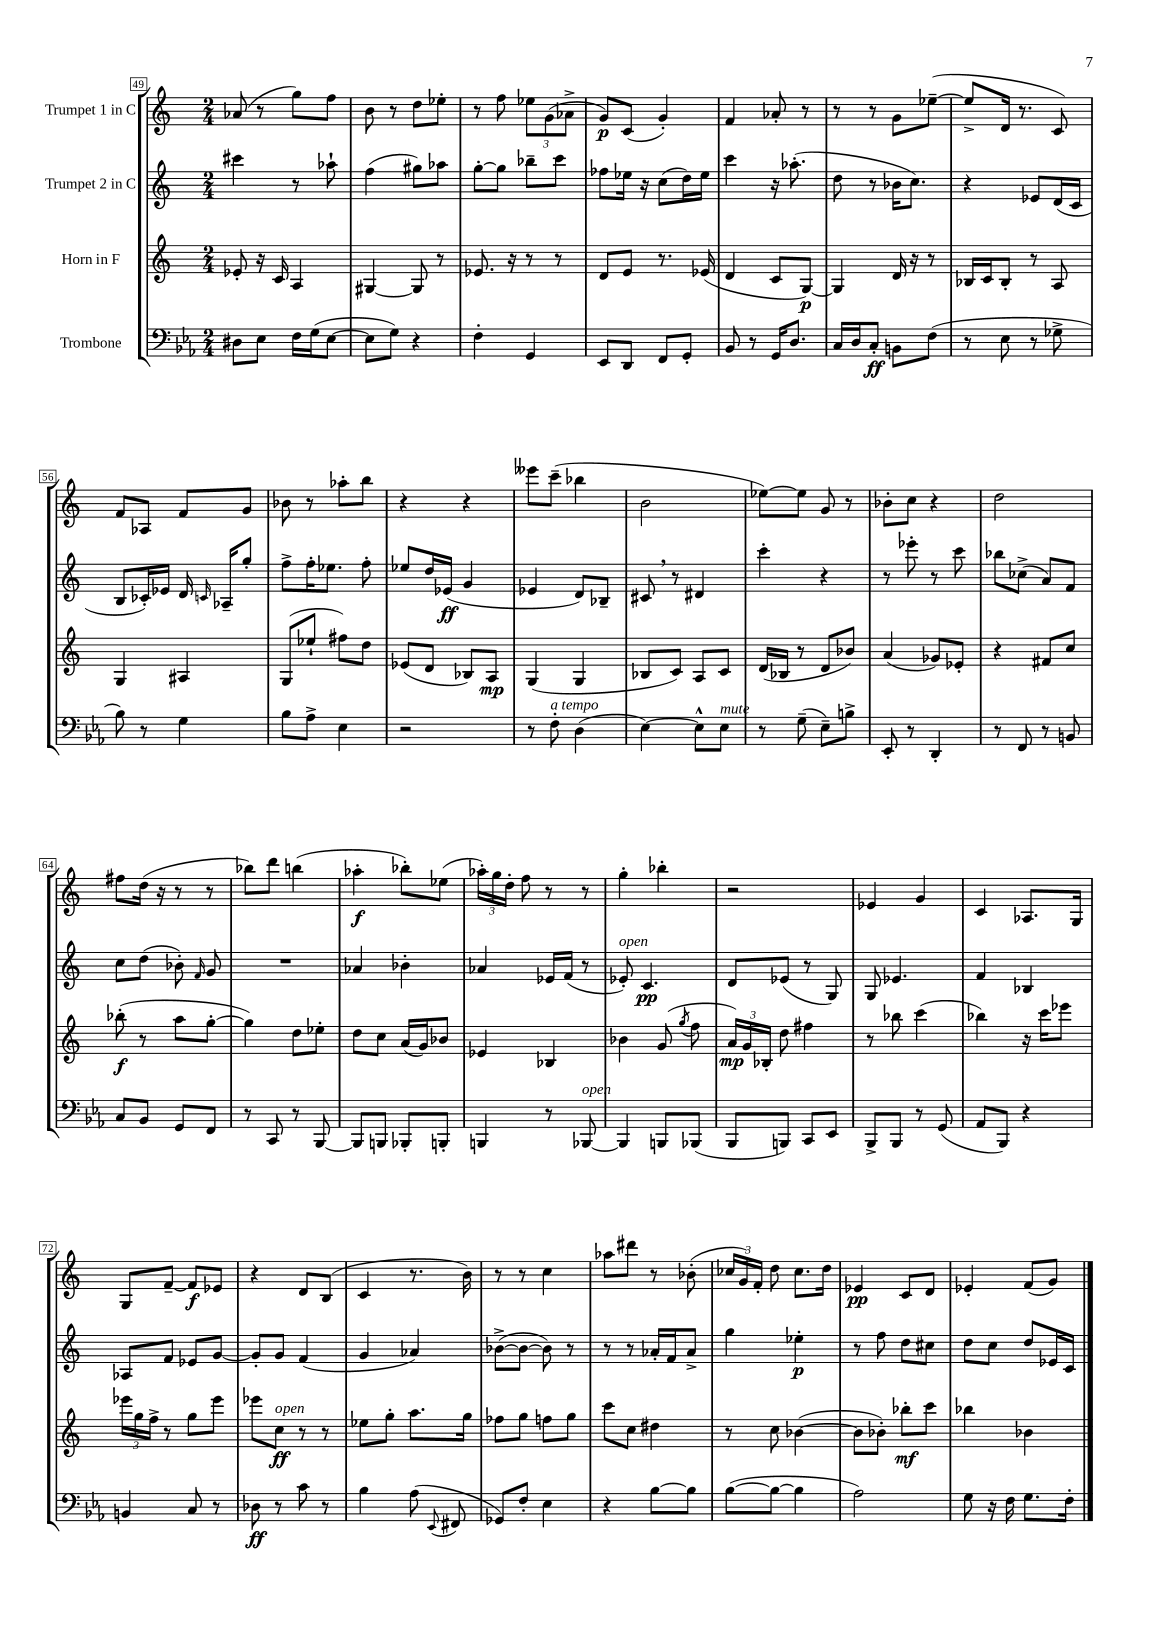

**kern	**kern	**kern	**kern
*staff4	*staff3	*staff2	*staff1
*clefF4	*clefG2	*clefG2	*clefG2
*k[b-e-a-]	*k[]	*k[]	*k[]
*M2/4	*M2/4	*M2/4	*M2/4
8D#	8e-'	4ccc#	(8a-
8E-	16r	.	8r
.	16c	.	.
16F	4A	8r	8gg)
(16G	.	.	.
[8E-	.	8aa-`	8ff
=	=	=	=
8E-]	[4G#	(4ff	8b
8G)	.	.	8r
4r	8G#]	8gg#)	8dd
.	8r	8aa-	8ee-'
=	=	=	=
4F'	8.e-	[8gg'	8r
.	.	8gg]	8ff
.	16r	.	.
4GG	8r	8bb-~	12ee-
.	.	.	(12g
.	8r	8ccc	.
.	.	.	12a-^
=	=	=	=
8EE-	8d	8ff-	8g)
8DD	8e	16ee-	(8c
.	.	16r	.
8FF	8.r	(8cc	4g')
8GG'	.	16dd)	.
.	(16e-	16ee-	.
=	=	=	=
8BB-	4d	4ccc	4f
8r	.	.	.
16GG	8c	16r	8a-'
8.D	.	(8.aa-'	.
.	[8G)	.	8r
=	=	=	=
16C	4G]	8dd	8r
16D	.	.	.
8C'	.	8r	8r
8BB	16d	16b-	8g
.	16r	8.cc)	.
(8F	8r	.	([8ee-~
=	=	=	=
8r	16B-	4r	8ee-^]
.	16c	.	.
8E-	8B-'	.	16d
.	.	.	8.r
8r	8r	8e-	.
8G-^	8A	(16d	8c)
.	.	16c	.
=	=	=	=
8B-)	4G	8B	8f
8r	.	16c-')	8A-
.	.	16e-	.
4G	4A#	16d	8f
.	.	16qqc	.
.	.	16A-~	.
.	.	8gg'	8g
=	=	=	=
8B-	(8G	8ff^	8b-
8A-^	8ee-`	16ff'	8r
.	.	8.ee-	.
4E-	8ff#)	.	8aa-'
.	8dd	8ff'	8bb
=	=	=	=
2r	(8e-	8ee-	4r
.	8d	16dd	.
.	.	(16e-	.
.	8B-)	4g	4r
.	8A	.	.
=	=	=	=
8r	(4G	4e-	8eee--
8F'	.	.	(8ccc~
(4D	4G	8d)	4bb-
.	.	8B-~	.
=	=	=	=
[4E-)	8B-	8c#	2b
.	8c)	8r	.
8E-^^]	8A	4d#	.
8E-	8c	.	.
=	=	=	=
8r	(16d	4ccc'	[8ee-)
.	16B-	.	.
(8G~	8r	.	8ee-]
8E-~)	8d	4r	8g
8B^	8b-)	.	8r
=	=	=	=
8EE-'	(4a	8r	8b-'
8r	.	8eee-'	8cc
4DD'	8g-)	8r	4r
.	8e-'	8ccc	.
=	=	=	=
8r	4r	8bb-	2dd
8FF	.	(8cc-^	.
8r	8f#	8a)	.
8BB	8cc	8f	.
=	=	=	=
8C	(8bb-'	8cc	8ff#
8BB-	8r	(8dd	(16dd
.	.	.	16r
8GG	8aa	8b-')	8r
.	.	16qqf	.
8FF	[8gg'	8g	8r
=	=	=	=
8r	4gg])	2r	8bb-)
8CC	.	.	8ddd
8r	8dd	.	(4bb
[8BBB-	8ee-'	.	.
=	=	=	=
8BBB-]	8dd	4a-	4aa-'
8BBB	8cc	.	.
8BBB-'	(16a	4b-'	8bb-')
.	16g)	.	.
8BBB'	8b-	.	(8ee-
=	=	=	=
4BBB	4e-	4a-	24aa-')
.	.	.	24gg
.	.	.	24dd'
.	.	.	8ff
8r	4B-	16e-	8r
.	.	(16f	.
[8BBB-	.	8r	8r
=	=	=	=
4BBB-]	4b-	8e-')	4gg'
.	.	4.c	.
8BBB	(8g	.	4bb-'
.	8qgg	.	.
(8BBB-	8ff	.	.
=	=	=	=
8BBB-	24a)	8d	2r
.	24g	.	.
.	24B-'	.	.
8BBB)	8dd	(8e-	.
8CC	4ff#	8r	.
8EE-	.	8G)	.
=	=	=	=
8BBB-^	8r	8G	4e-
8BBB-	8bb-	4.e-	.
8r	(4ccc	.	4g
(8GG	.	.	.
=	=	=	=
8AA-	4bb-)	4f	4c
8BBB-)	.	.	.
4r	16r	4B-	8.A-
.	16ccc	.	.
.	8eee-	.	.
.	.	.	16G
=	=	=	=
4BB	24eee-	8A-	8G
.	24gg	.	.
.	24ff^	.	.
.	8r	8f	[8f~
8C	8gg	8e-	8f]
8r	8eee-	[8g	8e-
=	=	=	=
8D-	8eee-	8g']	4r
8r	8cc	8g	.
8c	8r	(4f	8d
8r	8r	.	(8B
=	=	=	=
4B-	8ee-	4g	4c
.	8gg'	.	.
(8A-	8.aa	4a-)	8.r
8qqEE-	.	.	.
8FF#	.	.	.
.	16gg	.	16b)
=	=	=	=
8GG-)	8ff-	([8b-^	8r
8F'	8gg	8b-_	8r
4E-	8ff	8b-])	4cc
.	8gg	8r	.
=	=	=	=
4r	8ccc	8r	8aa-
.	8cc	8r	8ddd#
[8B-	4dd#	16a-'	8r
.	.	16f	.
8B-]	.	8a-^	(8b-'
=	=	=	=
([8B-	8r	4gg	24cc-
.	.	.	24g)
.	.	.	24f'
8B-_	8cc	.	8dd
4B-]	([4b-	4ee-'	8.cc-
.	.	.	16dd
=	=	=	=
2A-)	8b-]	8r	4e-
.	8b-')	8ff	.
.	8bb-'	8dd	8c
.	8ccc	8cc#	8d
=	=	=	=
8G	4bb-	8dd	4e-'
16r	.	8cc	.
16F	.	.	.
8.G	4b-	8dd	(8f
.	.	16e-	8g)
16F'	.	16c	.
==	==	==	==
*-	*-	*-	*-
